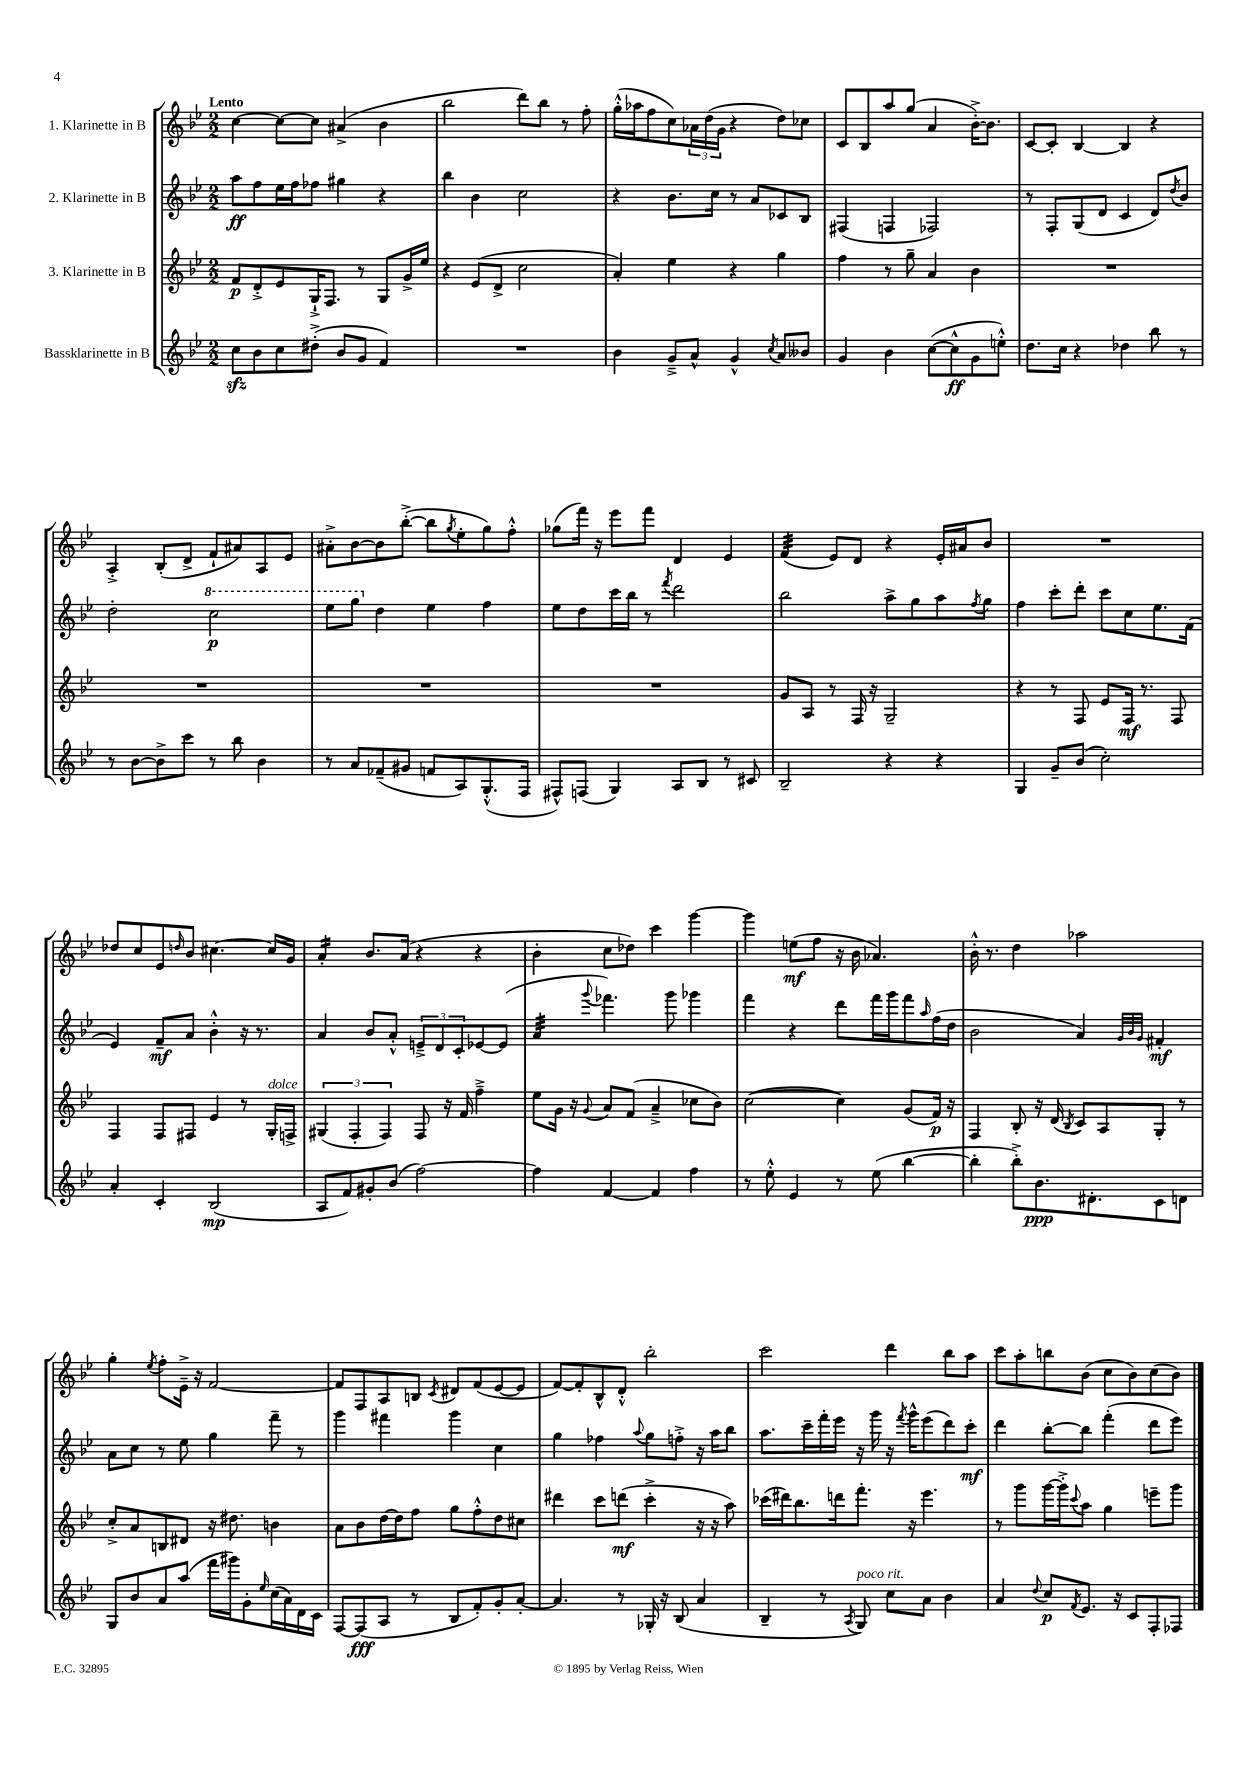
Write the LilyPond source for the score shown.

<<
\new StaffGroup <<
\new Staff = "s0" \with { instrumentName = "1. Klarinette in B" } {
    \clef treble \key bes \major \numericTimeSignature \time 2/2 \tempo "Lento"
    c''4~ c''8~ c''8 ais'4->( bes'4 |
    bes''2 d'''8) bes''8 r8 f''8-. |
    g''16-.-^( aes''16 f''8 c''8) \tuplet 3/2 { aes'16 d''16( g'16 } r4 d''8) ces''8 |
    c'8 bes8 a''8 g''8( a'4 bes'16~-.->) bes'8. |
    c'8~ c'8-. bes4~ bes4 r4 |
    a4-.-> bes8-.( d'8-> f'8-! ais'8) a8 ees'8 |
    ais'8-.-> bes'8~ bes'8 bes''8~-.->( bes''8 \acciaccatura { g''8 } ees''8-. g''8) f''8-.-^ |
    ges''8( f'''16) r16 ees'''8 f'''8 d'4 ees'4 |
    f'4:32( ees'8) d'8 r4 ees'16-. ais'16 bes'8 |
    R1 |
    des''8 c''8 ees'8 \grace { d''16 } bes'8 cis''4.~ cis''16 g'16 |
    a'4:16-. bes'8. a'16( r4 r4 |
    bes'4-. c''8 des''8) c'''4 g'''4~ |
    g'''4 e''8\mf( f''8 r16 bes'16 aes'4.) |
    bes'16-.-^ r8. d''4 aes''2 |
    g''4-. \acciaccatura { ees''8 } f''8-. ees'16---> r16 f'2~ |
    f'8 f8 a8 b8 \acciaccatura { c'8 } dis'8 f'8( ees'8~ ees'8 |
    f'8~) f'8-. bes8-^ d'8-.-^ bes''2-. |
    c'''2 d'''4 bes''8 a''8 |
    c'''8 a''8-. b''8 bes'8( c''8 bes'8) c''8( bes'8) \bar "|." |
}
\new Staff = "s1" \with { instrumentName = "2. Klarinette in B" } {
    \clef treble \key bes \major \numericTimeSignature \time 2/2
    a''8\ff f''8 ees''16 f''16 fes''8 gis''4 r4 |
    bes''4 bes'4 c''2 |
    r4 bes'8. c''16 r8 a'8 ces'8 bes8 |
    fis4( f4 fes2) |
    r8 f8-. g8( d'8 c'4 d'8) \acciaccatura { d''8 } bes'8 |
    d''2-. \ottava #1 c'''2\p |
    ees'''8 g'''8 \ottava #0 d''4 ees''4 f''4 |
    ees''8 d''8 c'''16 bes''16 r8 \acciaccatura { f'''8 } d'''2 |
    bes''2 a''8-> g''8 a''8 \acciaccatura { f''8 } g''8 |
    f''4 c'''8-. d'''8-. c'''8 c''8 ees''8. f'16( |
    ees'4) f'8--\mf a'8 bes'4-.-^ r16 r8. |
    a'4 bes'8 a'8-.-^ \tuplet 3/2 { e'8---> d'8 c'8-. } ees'8~ ees'8( |
    a'4:32 \appoggiatura { g'''8 } fes'''4.) g'''8 ges'''4 |
    f'''4 r4 d'''8 f'''16 g'''16 f'''8 \grace { a''16 } f''16( d''16 |
    bes'2 a'4) \grace { g'32 bes'32 g'32 } fis'4-.\mf |
    a'8 c''8 r8 ees''8 g''4 f'''8-- r8 |
    g'''4 fis'''4 g'''4 c''4 |
    g''4 fes''4 \appoggiatura { a''8 } g''8 f''8-.-> r16 a''16 bes''8 |
    a''8. c'''16-- f'''16-. ees'''16 r16 g'''16 r16 \acciaccatura { f'''8 } g'''16-^ ees'''8( d'''8) c'''8-.\mf |
    d'''4 bes''8~-. bes''8 f'''4-.( d'''8 ees'''8) \bar "|." |
}
\new Staff = "s2" \with { instrumentName = "3. Klarinette in B" } {
    \clef treble \key bes \major \numericTimeSignature \time 2/2
    f'8\p d'8-.-> ees'8 g16-!-> f8. r8 g8 g'16-> ees''16 |
    r4 ees'8( d'8-> c''2 |
    a'4-.) ees''4 r4 g''4 |
    f''4 r8 g''8-- a'4 bes'4 |
    R1 |
    R1 |
    R1 |
    R1 |
    g'8 a8 r8 f16 r16 g2-- |
    r4 r8 f8 ees'8 f16\mf r8. f8 |
    f4 f8 fis8 ees'4 r8 g16-.^\markup { \italic "dolce" } f16-> |
    \tuplet 3/2 { gis4( f4-. f4) } f8 r16 f'16 f''4---> |
    ees''8 g'16 r16 \appoggiatura { g'8 } a'8 f'8( a'4---> ces''8 bes'8) |
    c''2~( c''4) g'8( f'16\p) r16 |
    f4 bes8-. r16 d'16( \acciaccatura { bes8 } c'8) a8 g8-. r8 |
    c''8-.-> a'8 b8 dis'8 r16 dis''8. b'4 |
    a'8 bes'8 d''16~ d''16 f''8 g''8 f''8-.-^ d''8 cis''8 |
    dis'''4 c'''8 d'''8\mf( c'''4-.-> r16 r16 a''8) |
    ces'''16( dis'''16) bes''8. d'''16 f'''8.-. r16 ees'''4. |
    r8 g'''8 g'''16~ g'''16-.-> \appoggiatura { c'''8 } a''8 g''4 e'''8-- g'''8 \bar "|." |
}
\new Staff = "s3" \with { instrumentName = "Bassklarinette in B" } {
    \clef treble \key bes \major \numericTimeSignature \time 2/2
    c''8\sfz bes'8 c''8 dis''8-.->( bes'8 g'8 f'4) |
    R1 |
    bes'4 g'8---> a'8-^ g'4-^ \acciaccatura { c''8 } a'8 beses'8 |
    g'4 bes'4 c''8~( c''8-^\ff g'8 e''8-.-^) |
    d''8. c''16 r4 des''4 bes''8 r8 |
    r8 bes'8~ bes'8-> c'''8 r8 bes''8 bes'4 |
    r8 a'8 fes'8--( gis'8 f'8 a8) g8.-.-^( f16 |
    fis8-^) f8( g4) a8 bes8 r8 cis'8 |
    bes2-- r4 r4 |
    g4 g'8-- bes'8( c''2-.) |
    a'4-. c'4-. bes2\mp( |
    a8 f'8) gis'8-. bes'8( f''2~) |
    f''4 f'4~ f'4 f''4 |
    r8 ees''8-.-^ ees'4 r8 ees''8( bes''4~ |
    bes''4-. bes''8-.->) bes'8.\ppp dis'8.-. c'8 d'8 |
    g8 bes'8 a'8 a''8( f'''16 gis'''16) g'8-. \grace { ees''16 } c''16( a'16) d'16 c'16 |
    f8~ f8\fff( a8 r8 bes8 f'8-.) g'8-. a'8~-. |
    a'4. r8 ges16-. r16 bes8( a'4 |
    bes4-- r8 \acciaccatura { a8 } g8^\markup { \italic "poco rit." }) c''8 a'8 bes'4 |
    a'4 \appoggiatura { d''8 } c''8\p \acciaccatura { f'8 } ees'8. r16 c'8 f8-. fes8 \bar "|." |
}
>>
>>
\layout { \context { \Score \remove "Bar_number_engraver" } }
